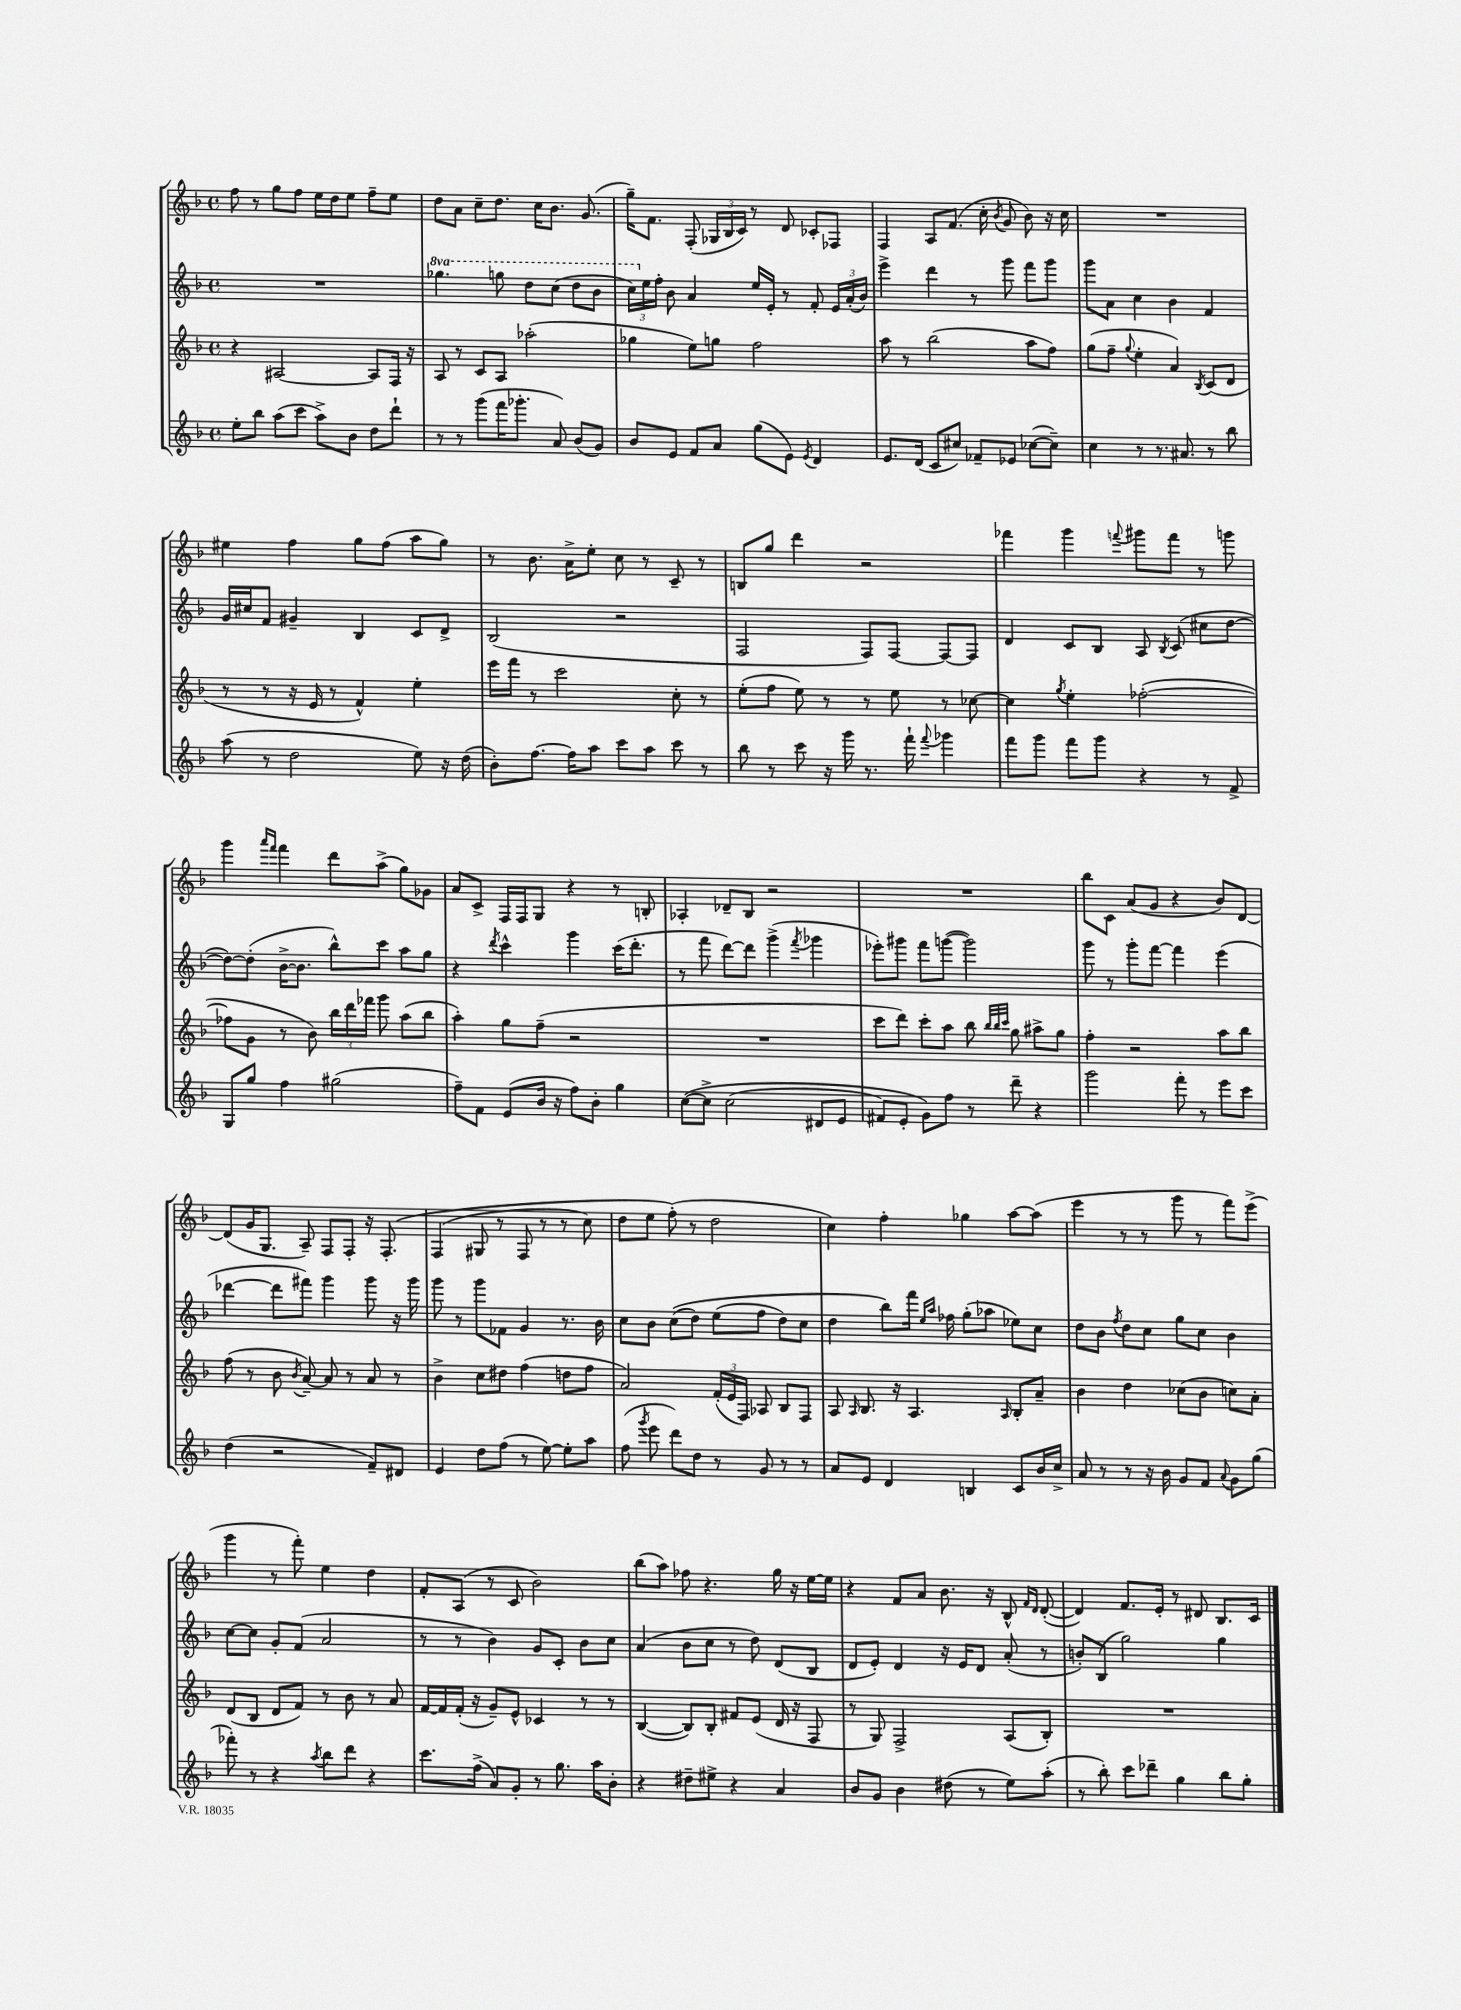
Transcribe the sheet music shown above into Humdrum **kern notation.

**kern	**kern	**kern	**kern
*part4	*part3	*part2	*part1
*staff4	*staff3	*staff2	*staff1
*clefG2	*clefG2	*clefG2	*clefG2
*k[b-]	*k[b-]	*k[b-]	*k[b-]
*M4/4	*M4/4	*M4/4	*M4/4
*met(c)	*met(c)	*met(c)	*met(c)
=9	=9	=9	=9
8ee'\L	4r	1r	8ff\
8bb-\J	.	.	8r
(8aa\L	[2A#X/	.	8gg\L
8ccc\J	.	.	8ff\J
8aa^\L)	.	.	16ee\LL
.	.	.	16dd\J
8b-\J	.	.	8ee\J
8dd\L	8A#/L]	.	8ff~\L
8ddd`\J	16F/Jk	.	8ee\J
.	16r	.	.
=10	=10	=10	=10
*	*	*8va	*
8r	8A/	4.ggg-X\	8dd\L
8r	8r	.	8a\J
(8ggg\L	8c/L	.	8cc~\L
16fff\K	8A/J	8gggn\	8.dd\J
8.ggg-X'\J	.	.	.
.	(2aa-X'\	8ddd\L	.
.	.	.	16cc\KL
8a/)	.	(8ccc\J	8.b-\J
(8b-/L	.	8ddd\L	.
.	.	.	(8.g/
8g/J)	.	8bb-\J	.
=11	=11	=11	=11
8b-/L	4gg-X\	24ccc\LL)	16gg~\KL)
*	*	*X8va	*
.	.	24ee\	.
.	.	.	8.f\J
.	.	24ff'\JJ	.
8e/J	.	8b-\	.
8f/L	8ee\L)	4a/	(8F'/
8a/J	8ggn\J	.	24G-X/LL
.	.	.	24B-/
.	.	.	24c/JJ)
(8gg\L	2ff\	16ee/LL	8r
.	.	16e'/JJ	.
8e\J)	.	8r	8d/
8qe/	.	.	.
4d/	.	8f'/	8c-X'/L
.	.	24e/LL	8F-X/J
.	.	(24a'/	.
.	.	24b-/JJ)	.
=12	=12	=12	=12
8.e/L	8aa\	4eee^\	4F/
.	8r	.	.
(16d/Jk	.	.	.
8c/L	(2bb-\	4ddd\	8A/L
8cc#X/J)	.	.	(8.f/J
8f-X~/L	.	8r	.
.	.	.	16cc'\
.	.	.	8qb-/
8e-X/J	.	8ggg\	8g/
([8cc-X\L	8aa\L	8fff\L	8b-\)
8cc-~\J])	8ff\J)	8ggg\J	16r
.	.	.	16cc\
=13	=13	=13	=13
4cc\	(8gg\L	8ggg\L	1r
.	8ff~\J	8a\J	.
.	8qqgg/	.	.
8r	4ee'\	4cc\	.
8.r	.	.	.
.	4a/)	4b-\	.
8.a#X/	.	.	.
.	8qB-/	.	.
8r	(8c/L	4f/	.
8bb-\	8d/J	.	.
!!LO:LB:g=z
=14	=14	=14	=14
(8aa\	8r	16g/LL	4ee#X\
.	.	16cc#X/J	.
8r	8r	8f/J	.
2dd\	16r	4g#X~/	4ff\
.	16e/	.	.
.	8r	.	.
.	4f^^/)	4B-/	8gg\L
.	.	.	(8ff\J
8ee\)	4ee'\	8c/L	8aa\L
16r	.	8d^/J	8gg\J)
(16dd\	.	.	.
=15	=15	=15	=15
8b-'\L)	16eee\LL	(2B-/	8r
.	16fff\JJ	.	.
[8.ff\J	8r	.	8.b-\
.	2ccc\	.	.
16ff\KL]	.	.	16a^\KL
8aa\J	.	.	8ee'\J
8ccc\L	.	2r	8cc\
8aa\J	.	.	8r
8ccc\	8cc'\	.	8c~/
8r	8r	.	8r
=16	=16	=16	=16
8bb-\	(8ee'\L	2F/	8Bn/L
8r	8ff\J	.	8gg/J
8ccc\	8ee\)	.	4ddd\
16r	8r	.	.
16ggg\	.	.	.
8.r	8r	8F/L)	2r
.	8ee\	[8F/J	.
16fff`\	.	.	.
8qqfff/	.	.	.
4ggg-X\	8r	8F/L_	.
.	[8cc-X\	8F/J]	.
=17	=17	=17	=17
8fff\L	4cc-\]	4d/	4fff-X\
8ggg\J	.	.	.
.	8qgg/	.	.
8fff\L	4ee'\	8c/L	4ggg\
8ggg\J	.	8B-/J	.
.	.	.	8qqfffn/
4r	([2ff-X'\	8A/	8ggg#X\L
.	.	8qB-/	.
.	.	(8c/	8fff\J
8r	.	8cc#X\L	8r
8f^/	.	[8dd\J	8gggn\
!!LO:LB:g=z
=18	=18	=18	=18
8G/L	8ff-X\L]	8dd\L_)	4ggg\
8gg/J	8g\J	(8dd'\J]	.
.	.	.	16qqaaa/LL
.	.	.	16qqfff/JJ
4ff\	8r	[16b-^\KL	4fff\
.	.	8.b-\J]	.
.	8b-\)	.	.
(2gg#X\	24bb-\LL	8bb-^^\L)	8ddd\L
.	24ddd\	.	.
.	24fff-X\JJ	.	.
.	8ggg\	8ccc\J	(8aa^\J
.	(8aa\L	8aa\L	8gg\L)
.	8bb-\J	8gg\J	8g-X\J
=19	=19	=19	=19
8ff~\L)	4aa'\)	4r	8a/L
8f\J	.	.	8c^/J
.	.	8qddd/	.
(8e/L	8gg\L	4ccc^^\	16F/LL
.	.	.	16F/J
16b-/Jk	(8ff~\J	.	8G/J
16r	.	.	.
8ff\L)	2r	4ggg\	4r
8b-'\J	.	.	.
4gg\	.	(16ccc\KL	8r
.	.	8.ddd'\J	.
.	.	.	8Bn'/
=20	=20	=20	=20
([8cc\L	1r	8r	4A-X'/
8cc^\J]	.	8fff\	.
(2cc\	.	[8ddd\L)	8d-X~/L
.	.	8ddd\J]	8B-/J
.	.	(4ggg^\	2r
.	.	8qfff/	.
8d#X/L	.	4ggg-X\	.
8e/J	.	.	.
=21	=21	=21	=21
8f#X/L)	8ccc\L	8eee-X'\L)	1r
8e'/J	8ddd\J)	8ggg#X\J	.
8g\L)	8ccc'\L	8fff\L	.
8ff\J	8aa\J	([8gggn\J	.
8r	8bb-\	2ggg\])	.
.	32qqbb-/LLL	.	.
.	32qqbb-/	.	.
.	32qqccc/JJJ	.	.
8ddd~\	8gg\	.	.
4r	8aa#X^\L	.	.
.	8gg\J	.	.
=22	=22	=22	=22
2ggg\	4ff'\	8ggg\	8bb-\L
.	.	8r	8c\J
.	2r	8ggg'\L	(8a/L
.	.	[8fff\J	8g/J
8fff'\	.	4fff\]	4r
8r	.	.	.
8eee\L	8aa\L	(4eee\	8b-/L)
8ccc\J	8bb-\J	.	[8d/J
!!LO:LB:g=z
=23	=23	=23	=23
(4dd\	(8ff\	[4ddd-X\	(8d/L]
.	8r	.	16g/K
.	.	.	8.G/J
2r	8b-\	8ddd-\L]	.
.	8qb-/	.	.
.	[8a~/)	8fff#X\J)	8A~/)
.	8a/]	4ggg\	8F/L
.	8r	.	8F'/J
8f~/L)	8a/	8ggg\	16r
.	.	.	(8.F'/
8d#X/J	8r	16r	.
.	.	16ggg\	.
=24	=24	=24	=24
4e/	4b-^\	8ggg\	(4F/
.	.	8r	.
8dd\L	8cc\L	8ggg\L	8G#X/
(8ff\J	8dd#X\J	8f-X\J	8r
8r	(4ff\	4g/	8F/
[8ee\)	.	.	8r
8ee'\L]	8ddn\L	8.r	8r
8aa\J	8ff\J	.	8cc\)
.	.	16b-\	.
=25	=25	=25	=25
(8ff\	2a/)	8cc\L	8dd\L
8qggg/	.	.	.
8eee\	.	8b-\J	8ee\J
8ddd\L)	.	((8cc\L	(8ff'\)
8dd\J	.	8dd\J)	8r
8r	(24f'/LL	(8ee\L	2dd\
.	24e/	.	.
.	24F/JJ)	.	.
8g/	8A-X/	8ff\J	.
8r	8B-/L	8dd\L)	.
8r	8F/J	8cc\J	.
=26	=26	=26	=26
8a/L	8A/	4dd\	4cc\)
.	16qqA/	.	.
8e/J	8.B-/	.	.
4d/	.	8bb-\L)	4ff'\
.	16r	.	.
.	4.A/	16fff\Jk	.
.	.	16qqee/LL	.
.	.	16qqaa/JJ	.
.	.	16ff-X\	.
4Bn/	.	(8gg'\L	4gg-X\
.	.	8aa-X\J	.
.	16qqA/	.	.
8c/L	8B-'/L	8ee-X\L)	[8aa\L
16b-/L	8a~/J	8cc\J	(8aa\J]
16cc^/JJ	.	.	.
=27	=27	=27	=27
8a/	4b-\	8dd\L	4eee\
8r	.	8b-\J	.
.	.	8qff/	.
8r	4dd\	8dd\L	8r
16r	.	8cc\J	8r
16b-\	.	.	.
8g/L	(8cc-X\L	8gg\L	8ggg\
8f/J	8b-\J	8cc\J	8r
8qqa/	.	.	.
8g\L	8ccn\L)	4b-\	8fff\L)
(8gg\J	8a'\J	.	(8eee^\J
!!LO:LB:g=z
=28	=28	=28	=28
8fff-X'\)	(8d/L	[8cc\L	4ggg\
8r	8B-/J	8cc\J]	.
4r	8d/L	8g'/L	8r
.	8f/J)	(8f/J	8fff'\)
8qaa/	.	.	.
8bb-\L	8r	2a/	4ee\
8ddd\J	8b-\	.	.
4r	8r	.	4dd\
.	8a/	.	.
=29	=29	=29	=29
8.ccc\L	[16f/LL	8r	8f'/L
.	16f/]	.	.
.	(16f'/JJ	8r	(8A/J
(16ff^\Jk	16r	.	.
8a/L)	8g~/L)	4b-\)	8r
8g'/J	8e^^/J	.	8c/
8r	4c-X/	8g/L	2b-\)
8.gg\	.	8c'/J	.
.	8r	8b-\L	.
16aa\KL	.	.	.
8b-'\J	8r	8cc\J	.
=30	=30	=30	=30
4r	([4B-/	(4a/	(8bb-\L
.	.	.	8aa\J)
8dd#X~\L	8B-/L])	8b-\L	8ff-X\
8ee#X^\J	8B-'/J	8cc\J	4.r
4r	8f#X/L	8r	.
.	(8e/J	8dd\)	.
4a/	16d/	(8d/L	16gg\
.	16r	.	16r
.	8F/	8B-/J	[16ee\LL
.	.	.	16ee\JJ]
=31	=31	=31	=31
8b-/L	8r	8d/L	4r
8g/J	8G/)	8e'/J)	.
4b-\	2F^/	4d/	8f/L
.	.	.	8a/J
(8dd#X\	.	16r	8.b-\
.	.	16e/KL	.
8r	.	8d/J	.
.	.	.	16r
8ee\L)	(8A/L	(8a'/	8B-^^/
.	.	.	16qqf/LL
.	.	.	16qqd/JJ
(8aa'\J	8B-'/J)	8r	([8d'/
=32	=32	=32	=32
8r	1r	8bn'/L)	4d/])
8bb-'\)	.	(8B-/J	.
8ccc\L	.	2gg\)	8.f/L
8ddd-X~\J	.	.	.
.	.	.	16e'/Jk
4gg\	.	.	8r
.	.	.	8d#X/
8bb-\L	.	4gg\	8.B-/L
8gg'\J	.	.	.
.	.	.	16c/Jk
==	==	==	==
*-	*-	*-	*-
